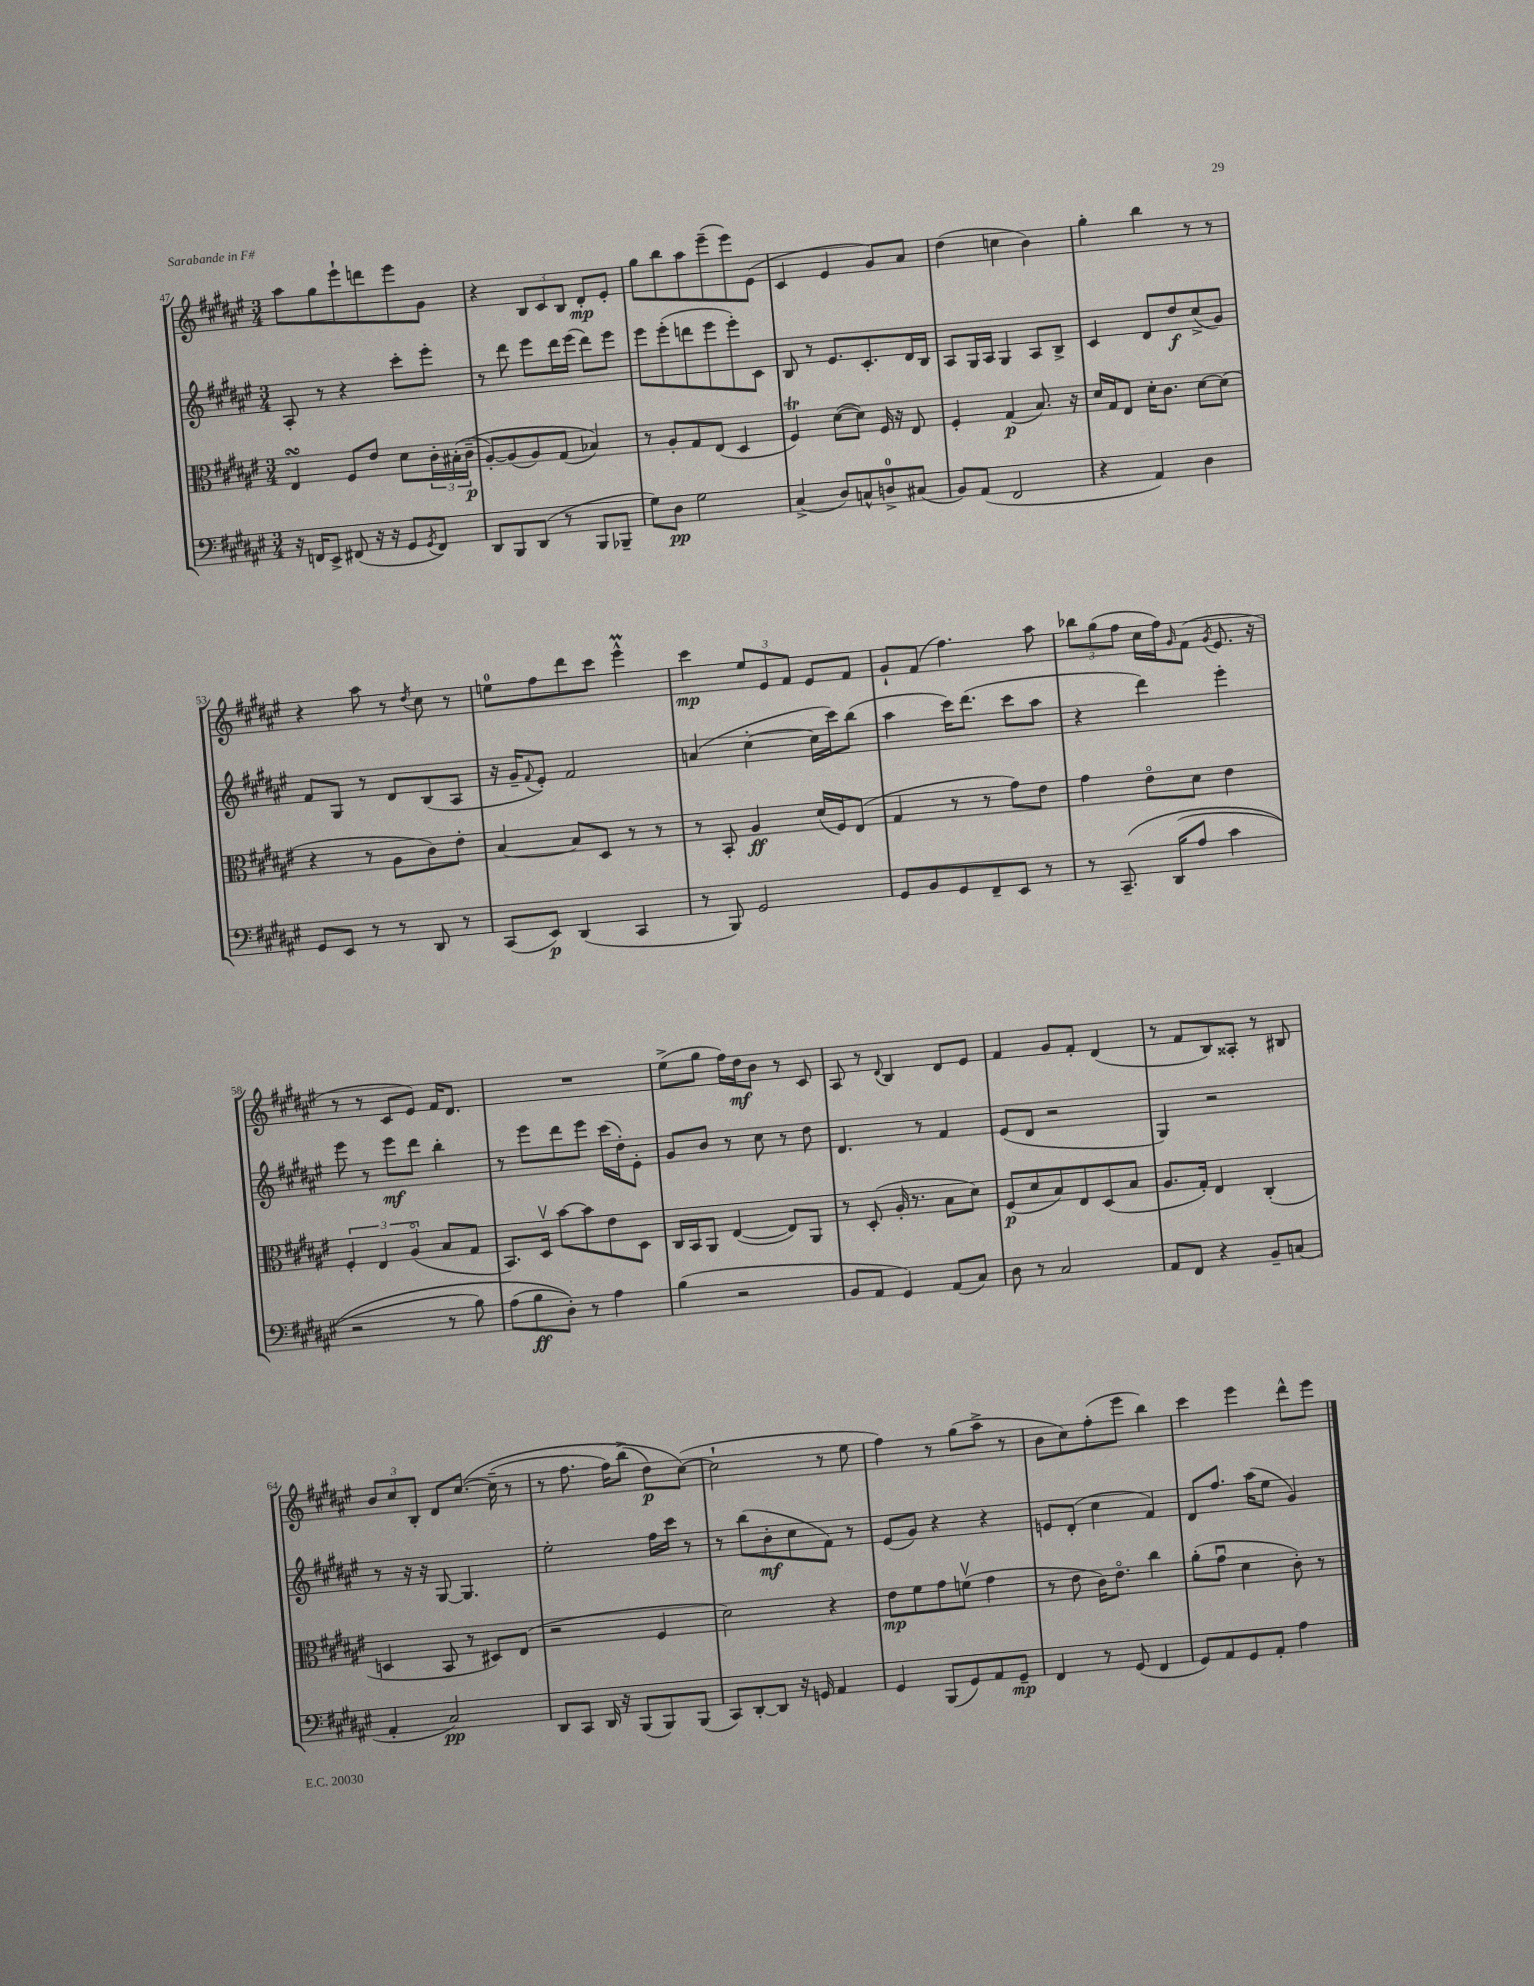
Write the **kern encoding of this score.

**kern	**kern	**kern	**kern
*staff4	*staff3	*staff2	*staff1
*clefF4	*clefC3	*clefG2	*clefG2
*k[f#c#g#d#a#e#]	*k[f#c#g#d#a#e#]	*k[f#c#g#d#a#e#]	*k[f#c#g#d#a#e#]
*M3/4	*M3/4	*M3/4	*M3/4
16r	4E#	8A#'	8aa#
16FF	.	.	.
8EE#^	.	8r	8gg#
(8FF#	8F#	4r	8eee#`
16r	8e#	.	8ddd
16r	.	.	.
8GG#	8d#	8ccc#'	8eee#
8qGG#	.	.	.
8FF#)	24c#'	8eee#'	8g#
.	(24B#'	.	.
.	&(24c#~	.	.
=	=	=	=
8DD#	[8A#')	8r	4r
8BBB	(8A#]	8ddd#	.
(8DD#	8A#)	8eee#	12B
.	.	.	12c#
8r	(8G#	16ddd#	.
.	.	.	12B
.	.	(16eee#	.
8BBB	4B-)&)	8ddd#)	8d#'
8BBB-~	.	8eee#	8e#'
=	=	=	=
8G#)	8r	8eee#	8gg#
8D#	8A#'	(8eee#'	8bb
2G#	8G#	8ddd	8aa#
.	(8E#	8eee#	(8eee#~
.	4D#	8eee#')	8eee#)
.	.	8c#	(8e#
=	=	=	=
(4C#^	4F#)	8B	4c#
.	.	8r	.
8D#)	([8d#	8.e#	4e#
8C^^	8d#])	.	.
.	.	8.c#'	.
8D^	16F#	.	8g#)
.	16r	.	.
(8C#	8E#	16d#	8a#
.	.	16B	.
=	=	=	=
8BB)	4F#'	8A#	(4dd#
(8AA#	.	16G#	.
.	.	16A#	.
2FF#	(4G#	4G#	4cc
.	8.B)	8A#	4b)
.	.	8B^	.
.	16r	.	.
=	=	=	=
4r	16d#	4c#	4gg#'
.	16G#	.	.
.	8E#	.	.
4AA#)	16d#'	8d#	4bb
.	8.c#	.	.
.	.	8dd#	.
4D#	[8d#	(8cc#^	8r
.	(8d#]	8g#)	8r
=	=	=	=
8GG#	4r	8f#	4r
8EE#	.	8G#	.
8r	8r	8r	8aa#
8r	8A#	8d#	8r
.	.	.	8qdd#
8DD#	8c#)	(8B	8cc#
8r	8e#'	8A#	8r
=	=	=	=
(8CC#	[4B	16r	8ee
.	.	16g#~	.
.	.	8qqf#	.
8EE#)	.	8e#')	8ff#
(4DD#	8B]	2f#	8ddd#
.	8D#	.	8ccc#
4CC#	8r	.	4eee#^^
.	8r	.	.
=	=	=	=
8r	8r	(4a	4ccc#
8BBB)	8BB'	.	.
2GG#	4A#	[4cc#'	12ee#
.	.	.	12e#
.	.	.	12f#
.	(16d#	16cc#]	8e#
.	16F#)	16ccc#)	.
.	(8E#	(8bb	8f#
=	=	=	=
8GG#	4G#	4aa#	8g#`
8BB	.	.	(8f#
8GG#	8r	16ccc#)	4.ff#)
.	.	(8.ddd#	.
8FF#~	8r	.	.
8EE#	8g#)	8ccc#	.
8r	8e#	8aa#	8aa#
=	=	=	=
8r	4g#	4r	12bb-
.	.	.	(12gg#
&(8.CC#~	.	.	.
.	.	.	12ff#
.	8e#o	4ddd#)	16cc#
(16DD#	.	.	16ff#)
.	.	.	16qqg#
8A#	8d#	.	(8f#
.	.	.	8qg#
4c#	4e#	4eee#'	8.e#
.	.	.	16r
=	=	=	=
2r	6F#'	8eee#	8r
.	.	8r	8r
.	6E#	.	.
.	.	8eee#	8c#
.	(6A#o	.	.
.	.	8ddd#	8e#)
8r	8B	4bb'	16f#
.	.	.	8.d#
8B)	8G#	.	.
=	=	=	=
(8A#	8.BB)	8r	2.r
8B	.	8eee#	.
.	16D#v	.	.
8D#')&)	[8b	8ddd#	.
8r	8b]	8eee#	.
4A#	8e#	(16ccc#	.
.	.	16dd#')	.
.	8D#	8e#'	.
=	=	=	=
(4B	16C#	8g#	(8ee#^
.	16BB	.	.
.	8AA#	8b	8gg#
2r	([4E#	8r	16ff#)
.	.	.	16dd#
.	.	8cc#	8b
.	8E#])	8r	8r
.	8AA#	8dd#	8c#
=	=	=	=
8BB	8r	4.d#	8A#
8AA#	(8D#'	.	8r
.	.	.	8qqd#
4GG#)	16A#'	.	4B
.	8.r	.	.
.	.	8r	.
(8AA#	8B	4f#	8d#
8C#)	8d#)	.	8e#
=	=	=	=
8D#	(8F#	(8e#	4f#
8r	8d#	8d#	.
2C#	8B)	2r	8g#
.	8E#	.	8f#'
.	(8D#	.	(4d#
.	8B	.	.
=	=	=	=
8AA#	8.A#	4G#)	8r
8FF#	.	.	8f#
.	16G#')	.	.
4r	4E#	2r	8B)
.	.	.	8A##'
8BB~	(4C#'	.	8r
(8C	.	.	8B#
=	=	=	=
4AA#'	4D	8r	12b
.	.	.	12cc#
.	.	16r	.
.	.	.	12B'
.	.	16r	.
2C#)	8BB	[8G#	8d#
.	8r	4.G#]	&([8.cc#
.	8D#)	.	.
.	.	.	(16cc#~]
.	(8E#	.	8r
=	=	=	=
8DD#	2r	2ee#'	8r
8CC#	.	.	8.ff#
16DD#	.	.	.
16r	.	.	16ff#)
(8BBB	.	.	(8bb^
8BBB)	4F#	16ff#	8dd#)
.	.	16ccc#	.
(8BBB	.	8r	([8cc#&)
=	=	=	=
8CC#)	2d#)	8r	2cc#`]
[8DD#'	.	(8bb	.
8DD#]	.	8b'	.
16r	.	8cc#	.
16GG	.	.	.
4AA#	4r	8f#)	8r
.	.	8r	8ee#
=	=	=	=
4GG#	8e#	(8e#	4ff#)
.	8f#	8g#)	.
(8BBB	8g#	4r	8r
8GG#)	(8fv	.	(8gg#
8AA#	4g#	4r	8aa#^
8GG#~	.	.	8r
=	=	=	=
4FF#	8r	8e	8b
.	8e#	(8d#'	8cc#)
8r	16c#)	4cc#	(8ff#'
.	8.e#o	.	.
(8GG#	.	.	8eee#
4FF#	4cc#	4f#)	4bb)
=	=	=	=
8GG#)	(8a#'	8d#	4ccc#
8AA#	8g#u	8.ff#	.
8GG#	4d#	.	4eee#
.	.	(16aa#	.
8AA#'	.	8ee#	.
4A#	8c#')	4g#)	8ddd#^^
.	8r	.	8eee#
==	==	==	==
*-	*-	*-	*-
